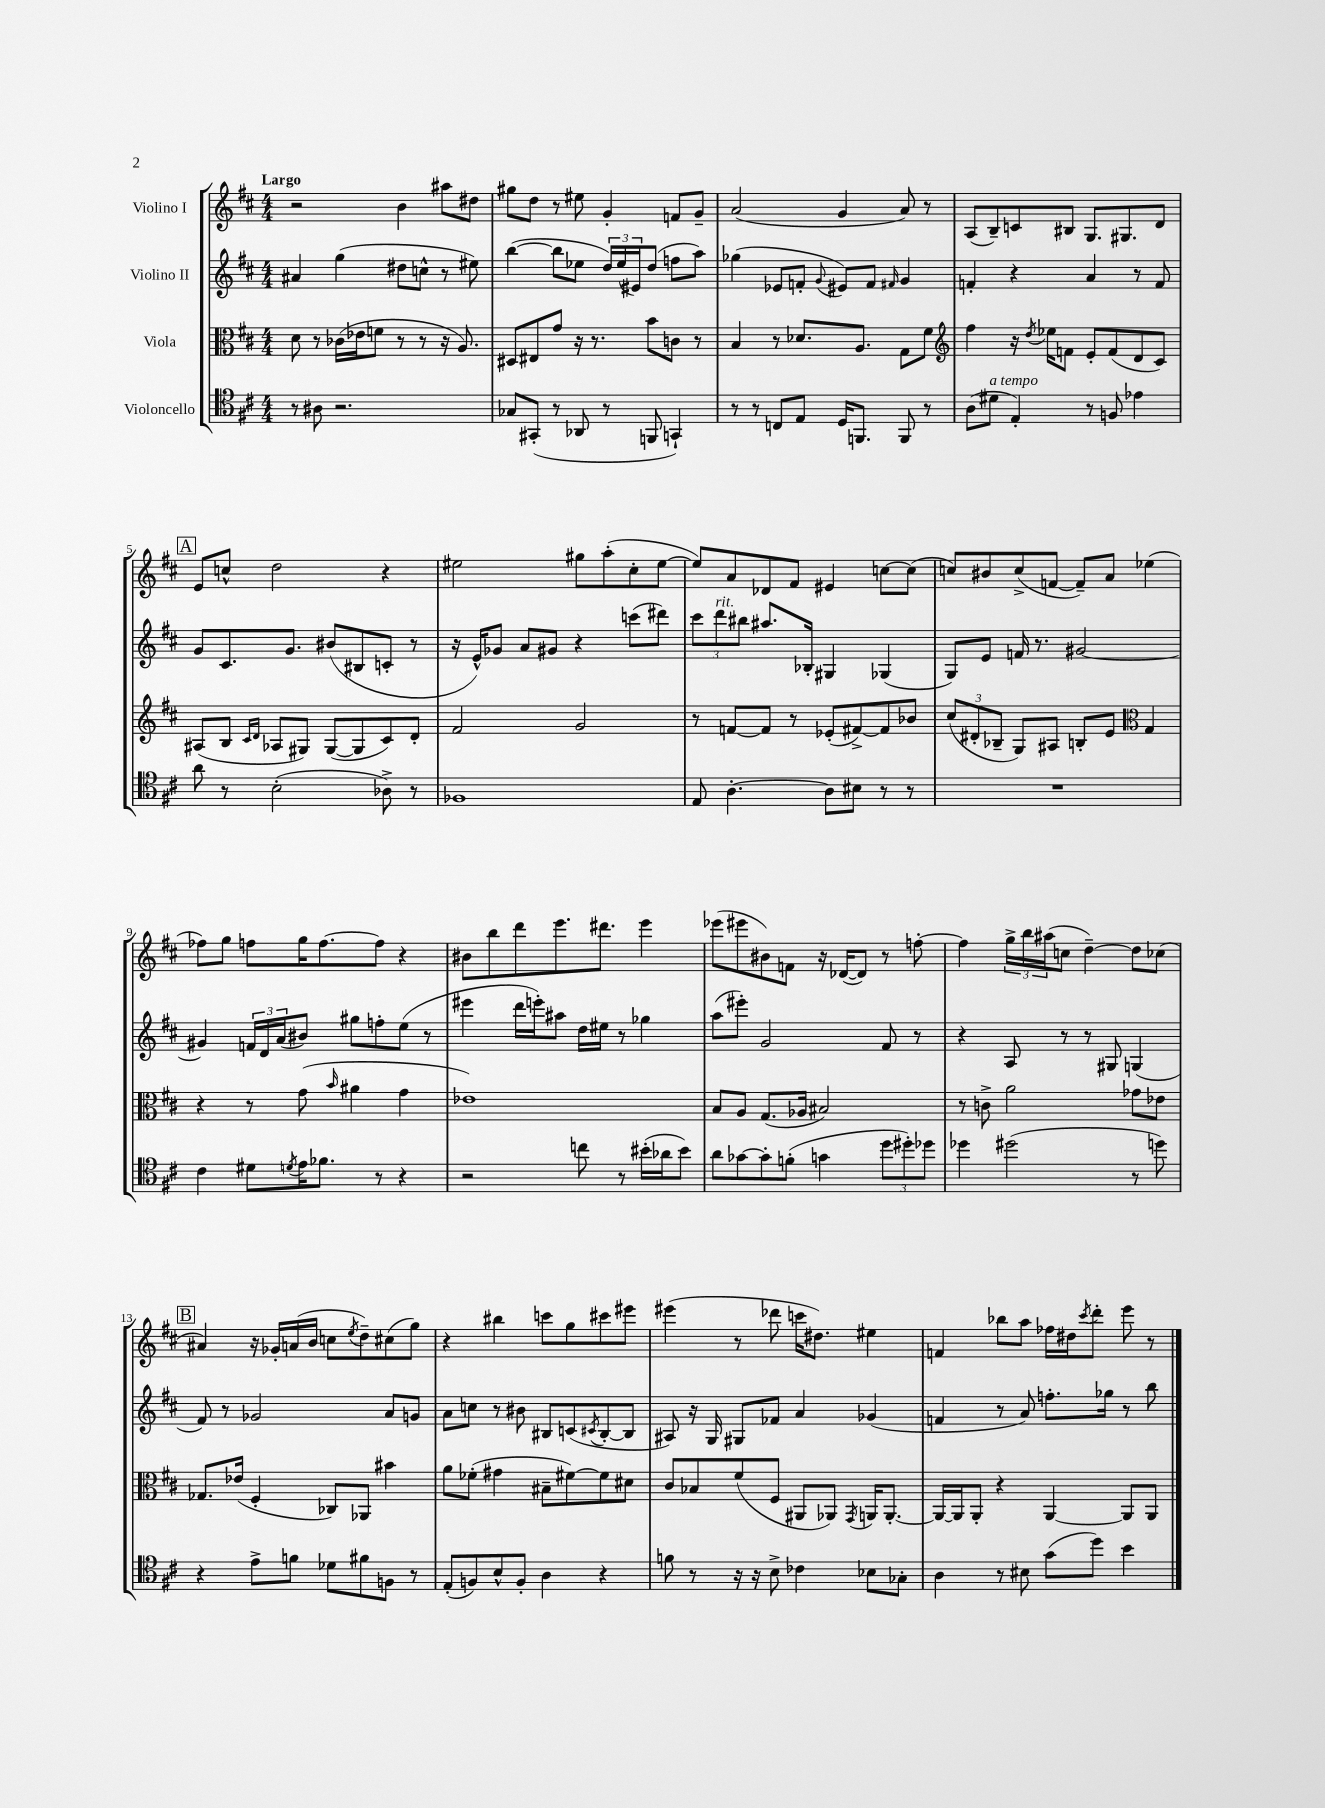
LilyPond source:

<<
\new StaffGroup <<
\new Staff = "s0" \with { instrumentName = "Violino I" } {
    \clef treble \key d \major \numericTimeSignature \time 4/4 \tempo "Largo"
    r2 b'4 ais''8 dis''8 |
    gis''8 d''8 r8 eis''8 g'4-. f'8 g'8-- |
    a'2( g'4 a'8) r8 |
    a8( b8--) c'8 bis8 g8. gis8. d'8 |
    \mark \markup { \box "A" } e'8 c''8-^ d''2 r4 |
    eis''2 gis''8 a''8-.( cis''8-. eis''8~ |
    eis''8) a'8 des'8 fis'8 eis'4 c''8~ c''8( |
    c''8) bis'8 c''8->( f'8~ f'8--) a'8 ees''4( |
    fes''8) g''8 f''8 g''16 f''8.~ f''8 r4 |
    bis'8 b''8 d'''8 e'''8. dis'''8. e'''4 |
    ees'''8( eis'''8 bis'8) f'8 r16 des'16~( des'8) r8 f''8~-. |
    f''4 \tuplet 3/2 { g''16-> b''16 ais''16( } c''8 d''4~--) d''8 ces''8( |
    \mark \markup { \box "B" } ais'4) r16 ges'16-. a'16( b'16 c''8 \acciaccatura { e''8 } d''8--) cis''8( g''8) |
    r4 bis''4 c'''8 g''8 cis'''8 eis'''8 |
    eis'''4( r8 des'''8 c'''16 dis''8.) eis''4 |
    f'4 bes''8 a''8 fes''16 dis''16 \acciaccatura { cis'''8 } d'''8-. e'''8 r8 \bar "|." |
}
\new Staff = "s1" \with { instrumentName = "Violino II" } {
    \clef treble \key d \major \numericTimeSignature \time 4/4
    ais'4 g''4( dis''8 c''8-^ r8 eis''8) |
    b''4~( b''8 ees''8 \tuplet 3/2 { d''16) ees''16( eis'16) } d''8( f''8 a''8) |
    ges''4( ees'8 f'8-. \appoggiatura { g'8 } eis'8) f'8 \grace { fis'16 } g'4 |
    f'4-. r4 a'4 r8 f'8 |
    \mark \markup { \box "A" } g'8 cis'8. g'8. bis'8( bis8 c'8-. r8 |
    r16 e'16-^) ges'8 a'8 gis'8 r4 c'''8( dis'''8) |
    \tuplet 3/2 { cis'''8 d'''8^\markup { \italic "rit." } bis''8 } ais''8. bes16-. gis4 ges4( |
    g8) e'8 f'16 r8. gis'2~ |
    gis'4 \tuplet 3/2 { f'16 d'16 a'16( } bis'8) gis''8 f''8-. e''8( r8 |
    eis'''4 d'''16 e'''16-.) ais''8 d''16 eis''16 r8 ges''4 |
    a''8( eis'''8-.) g'2 fis'8 r8 |
    r4 a8 r8 r8 gis8 g4( |
    \mark \markup { \box "B" } fis'8) r8 ges'2 a'8 g'8 |
    a'8 c''8 r8 bis'8 bis8 c'8( \acciaccatura { cis'8 } bis8~-. bis8 |
    ais8) r16 g16 gis8 fes'8 a'4 ges'4( |
    f'4 r8 a'8) f''8.-. ges''16 r8 b''8 \bar "|." |
}
\new Staff = "s2" \with { instrumentName = "Viola" } {
    \clef alto \key d \major \numericTimeSignature \time 4/4
    d'8 r8 ces'16( ees'16 f'8 r8 r8 r16 a8.) |
    dis8 eis8 g'8 r16 r8. b'8 c'8 r8 |
    b4 r8 des'8. a8. g8 fis'8 |
    \clef treble fis''4 r16 \acciaccatura { d''8 } ees''16 f'8 e'8-. f'8( d'8 cis'8) |
    \mark \markup { \box "A" } ais8( b8 \grace { cis'16 d'16 } aes8 gis8) gis8~( gis8 cis'8) d'8-. |
    fis'2 g'2 |
    r8 f'8~ f'8 r8 ees'8-.( fis'8~->) fis'8 bes'8 |
    \tuplet 3/2 { cis''8( dis'8-. bes8-- } g8) ais8 b8-. e'8 \clef alto g4 |
    r4 r8 g'8( \grace { b'16 } ais'4 g'4 |
    ees'1) |
    b8 a8 g8.( aes16 bis2) |
    r8 c'8-> a'2 ges'8 ees'8 |
    \mark \markup { \box "B" } ges8. ees'16( fis4-. ces8) aes,8 bis'4 |
    a'8 fes'8-.( gis'4 bis8-- fis'8~) fis'8 dis'8 |
    cis'8 bes8 fis'8( fis8 ais,8 aes,8) \acciaccatura { g,8 } a,16 a,8.~-. |
    a,16~ a,16 a,8-. r4 a,4~ a,8 a,8 \bar "|." |
}
\new Staff = "s3" \with { instrumentName = "Violoncello" } {
    \clef tenor \key d \major \numericTimeSignature \time 4/4
    r8 ais8 r2. |
    ges8 gis,8-.( r8 aes,8 r8 f,8 g,4-!) |
    r8 r8 c8 e8 d16 f,8. f,8 r8 |
    a8( dis'8^\markup { \italic "a tempo" } e4-.) r8 f8 ees'4 |
    \mark \markup { \box "A" } a'8 r8 b2-.( aes8->) r8 |
    fes1 |
    e8 a4.~-. a8 bis8 r8 r8 |
    R1 |
    cis'4 dis'8 \acciaccatura { d'8 } e'16 fes'8. r8 r4 |
    r2 c''8 r8 bis'16-.( aes'16 bis'8) |
    a'8 ges'8~ ges'8-. f'8-.( g'4 \tuplet 3/2 { d''8 dis''8-.) des''8 } |
    des''4 dis''2( r8 d''8) |
    \mark \markup { \box "B" } r4 e'8-> f'8 des'8 fis'8 f8 r8 |
    e8-.( f8) b8-^ f8-. a4 r4 |
    f'8 r8 r16 r16 b8-> ces'4 bes8 ges8-. |
    a4 r8 bis8 g'8( d''8) b'4 \bar "|." |
}
>>
>>
